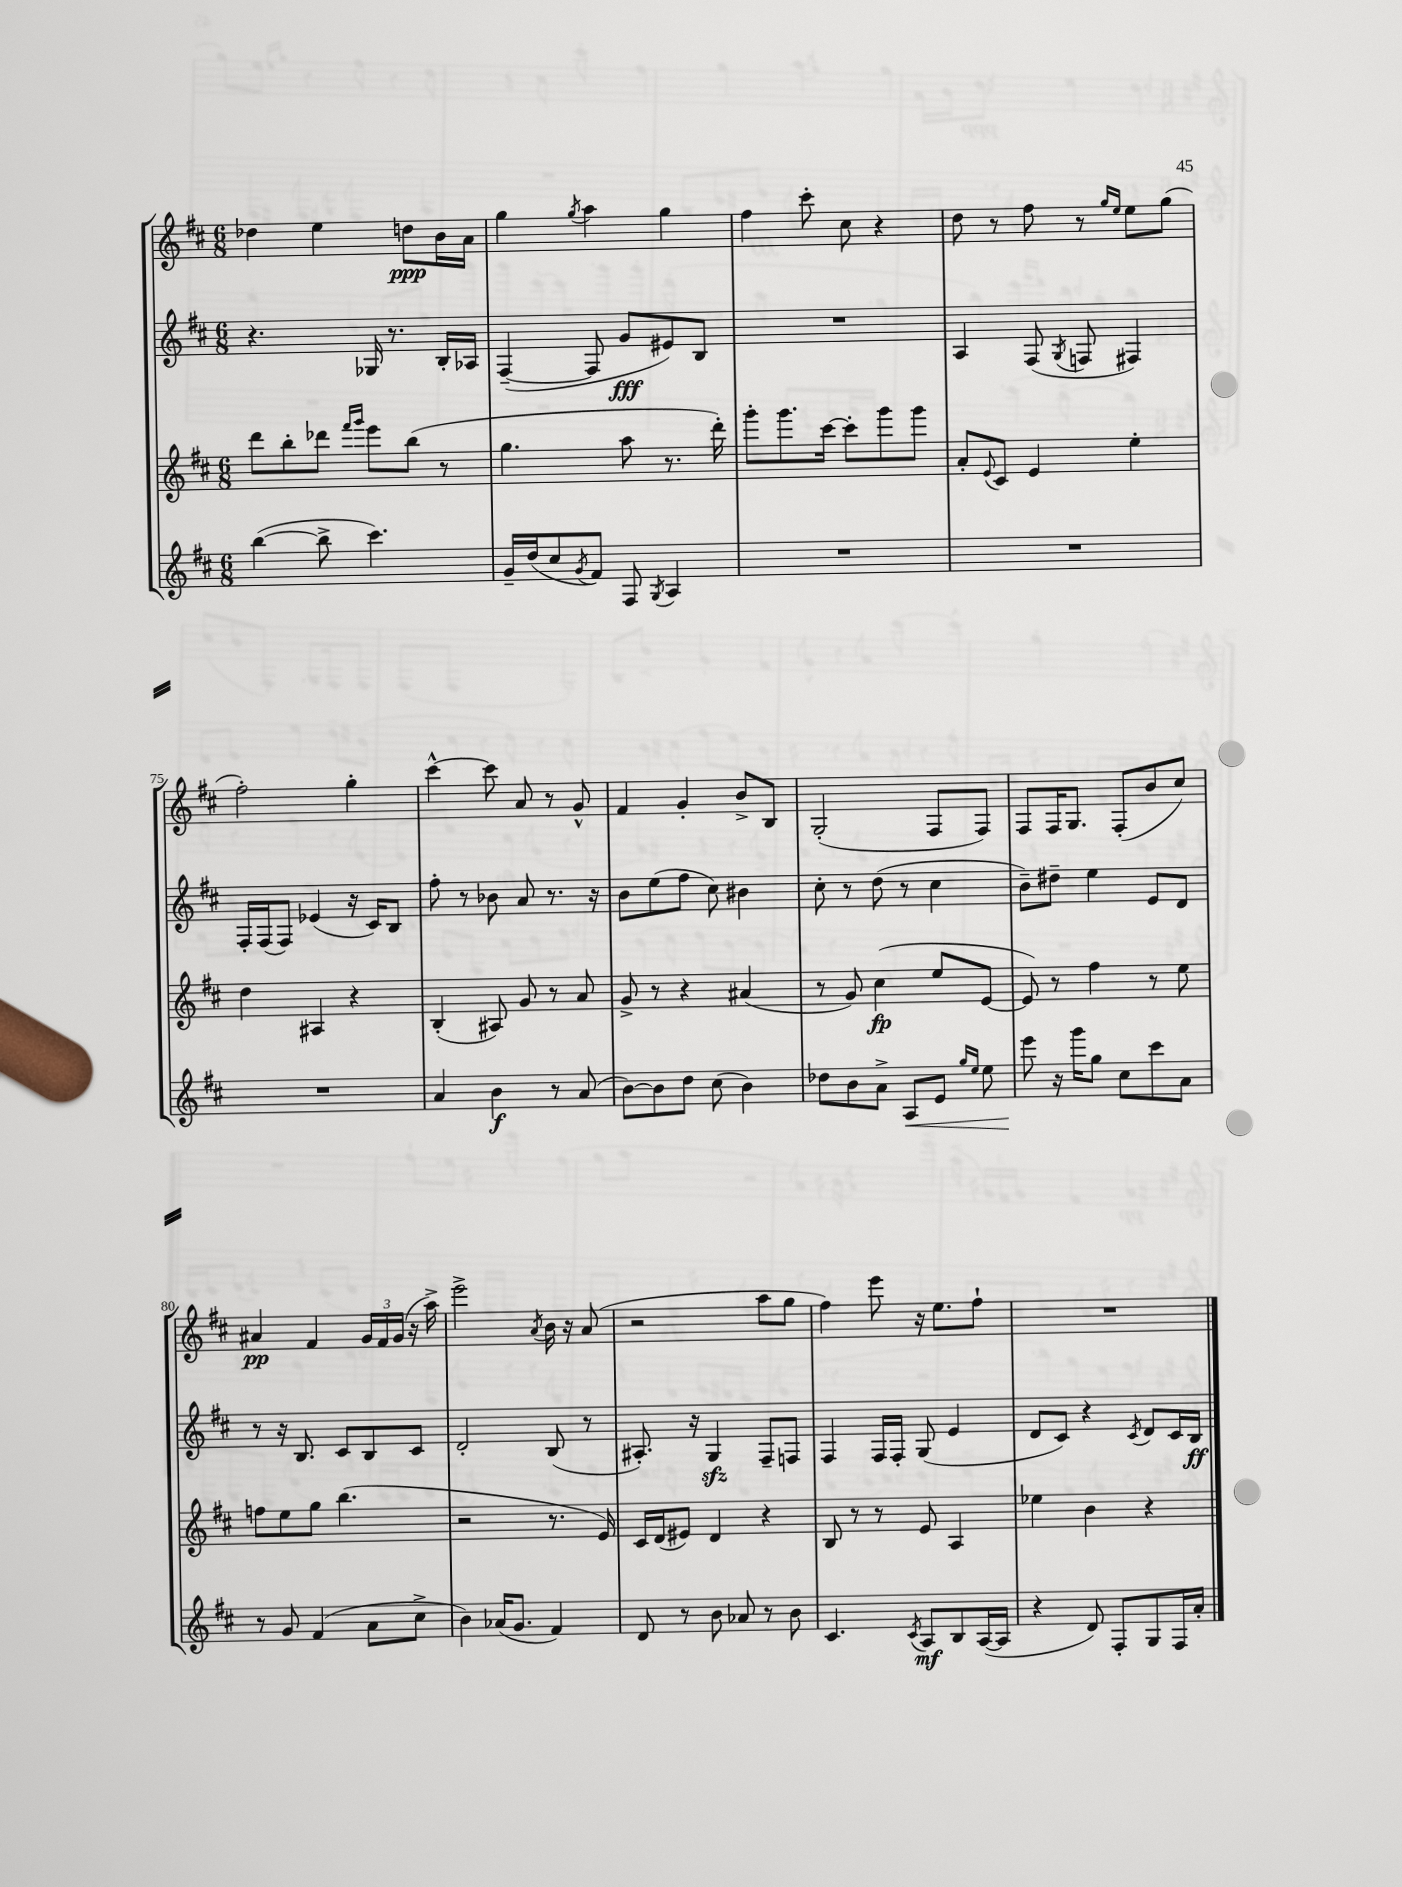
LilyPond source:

<<
\new StaffGroup <<
\new Staff = "s0" {
    \clef treble \key d \major \numericTimeSignature \time 6/8
    des''4 e''4 d''8\ppp b'16 a'16 |
    g''4 \acciaccatura { g''8 } a''4 g''4 |
    fis''4 cis'''8-. cis''8 r4 |
    d''8 r8 fis''8 r8 \grace { g''16 e''16 } e''8 g''8( |
    fis''2-.) g''4-. |
    cis'''4~-^ cis'''8 a'8 r8 g'8-^ |
    fis'4 g'4-. b'8-> b8 |
    g2-.( fis8 fis8) |
    fis8 fis16 g8. fis8-.( b'8 cis''8) |
    ais'4\pp fis'4 \tuplet 3/2 { g'16 fis'16 g'16( } r16 a''16->) |
    e'''2-> \acciaccatura { a'8 } b'16 r16 a'8( |
    r2 a''8 g''8 |
    fis''4) e'''8 r16 e''8. fis''8-! |
    R2. \bar "|." |
}
\new Staff = "s1" {
    \clef treble \key d \major \numericTimeSignature \time 6/8
    r4. ges16 r8. b16-. aes16 |
    fis4~--( fis8 g'8\fff eis'8) b8 |
    R2. |
    a4 fis8( \acciaccatura { g8 } f8 fis4) |
    fis16-. fis16( fis8) ees'4( r16 cis'16) b8 |
    fis''8-. r8 bes'8 a'8 r8. r16 |
    b'8 e''8( fis''8 cis''8) bis'4 |
    cis''8-. r8 d''8( r8 cis''4 |
    b'8--) dis''8-- e''4 e'8 d'8 |
    r8 r16 b8. cis'8 b8 cis'8 |
    d'2-. b8( r8 |
    ais8.-.) r16 g4\sfz fis8-- f8 |
    fis4 fis16 fis16-. g8( e'4 |
    d'8 cis'8) r4 \acciaccatura { cis'8 } d'8 cis'16 b16\ff \bar "|." |
}
\new Staff = "s2" {
    \clef treble \key d \major \numericTimeSignature \time 6/8
    d'''8 b''8-. des'''8 \grace { fis'''16 g'''16 } e'''8 b''8( r8 |
    g''4. a''8 r8. d'''16-.) |
    g'''8-. g'''8. cis'''16~ cis'''8-. g'''8 g'''8 |
    a'8-. \appoggiatura { e'8 } cis'8 e'4 e''4-. |
    d''4 ais4 r4 |
    b4-.( ais8) g'8 r8 a'8 |
    g'8-> r8 r4 ais'4( |
    r8 g'8) cis''4\fp( e''8 e'8~ |
    e'8) r8 fis''4 r8 e''8 |
    f''8 e''8 g''8 b''4.( |
    r2 r8. e'16) |
    cis'16 d'16( eis'8) d'4 r4 |
    b8 r8 r8 e'8 a4 |
    ees''4 b'4 r4 \bar "|." |
}
\new Staff = "s3" {
    \clef treble \key d \major \numericTimeSignature \time 6/8
    b''4~( b''8-> cis'''4.) |
    g'16-- d''16( cis''8 \acciaccatura { g'8 } fis'8) fis8 \acciaccatura { g8 } a4 |
    R2. |
    R2. |
    R2. |
    a'4 b'4\f r8 a'8( |
    b'8~) b'8 d''8 cis''8( b'4) |
    des''8 b'8 a'8-> a8\< e'8 \grace { g''16 e''16 } e''8 |
    e'''8\! r16 g'''16 g''8 cis''8 cis'''8 a'8 |
    r8 g'8 fis'4( a'8 cis''8-> |
    b'4) aes'16( g'8. fis'4) |
    d'8 r8 b'8 aes'8 r8 b'8 |
    cis'4. \acciaccatura { cis'8 } a8\mf b8 a16~( a16 |
    r4 d'8) fis8-. g8 fis16 a'16-. \bar "|." |
}
>>
>>
\layout { \context { \Score currentBarNumber = #71 \override BarNumber.break-visibility = ##(#f #t #t) barNumberVisibility = #(every-nth-bar-number-visible 5) } }
